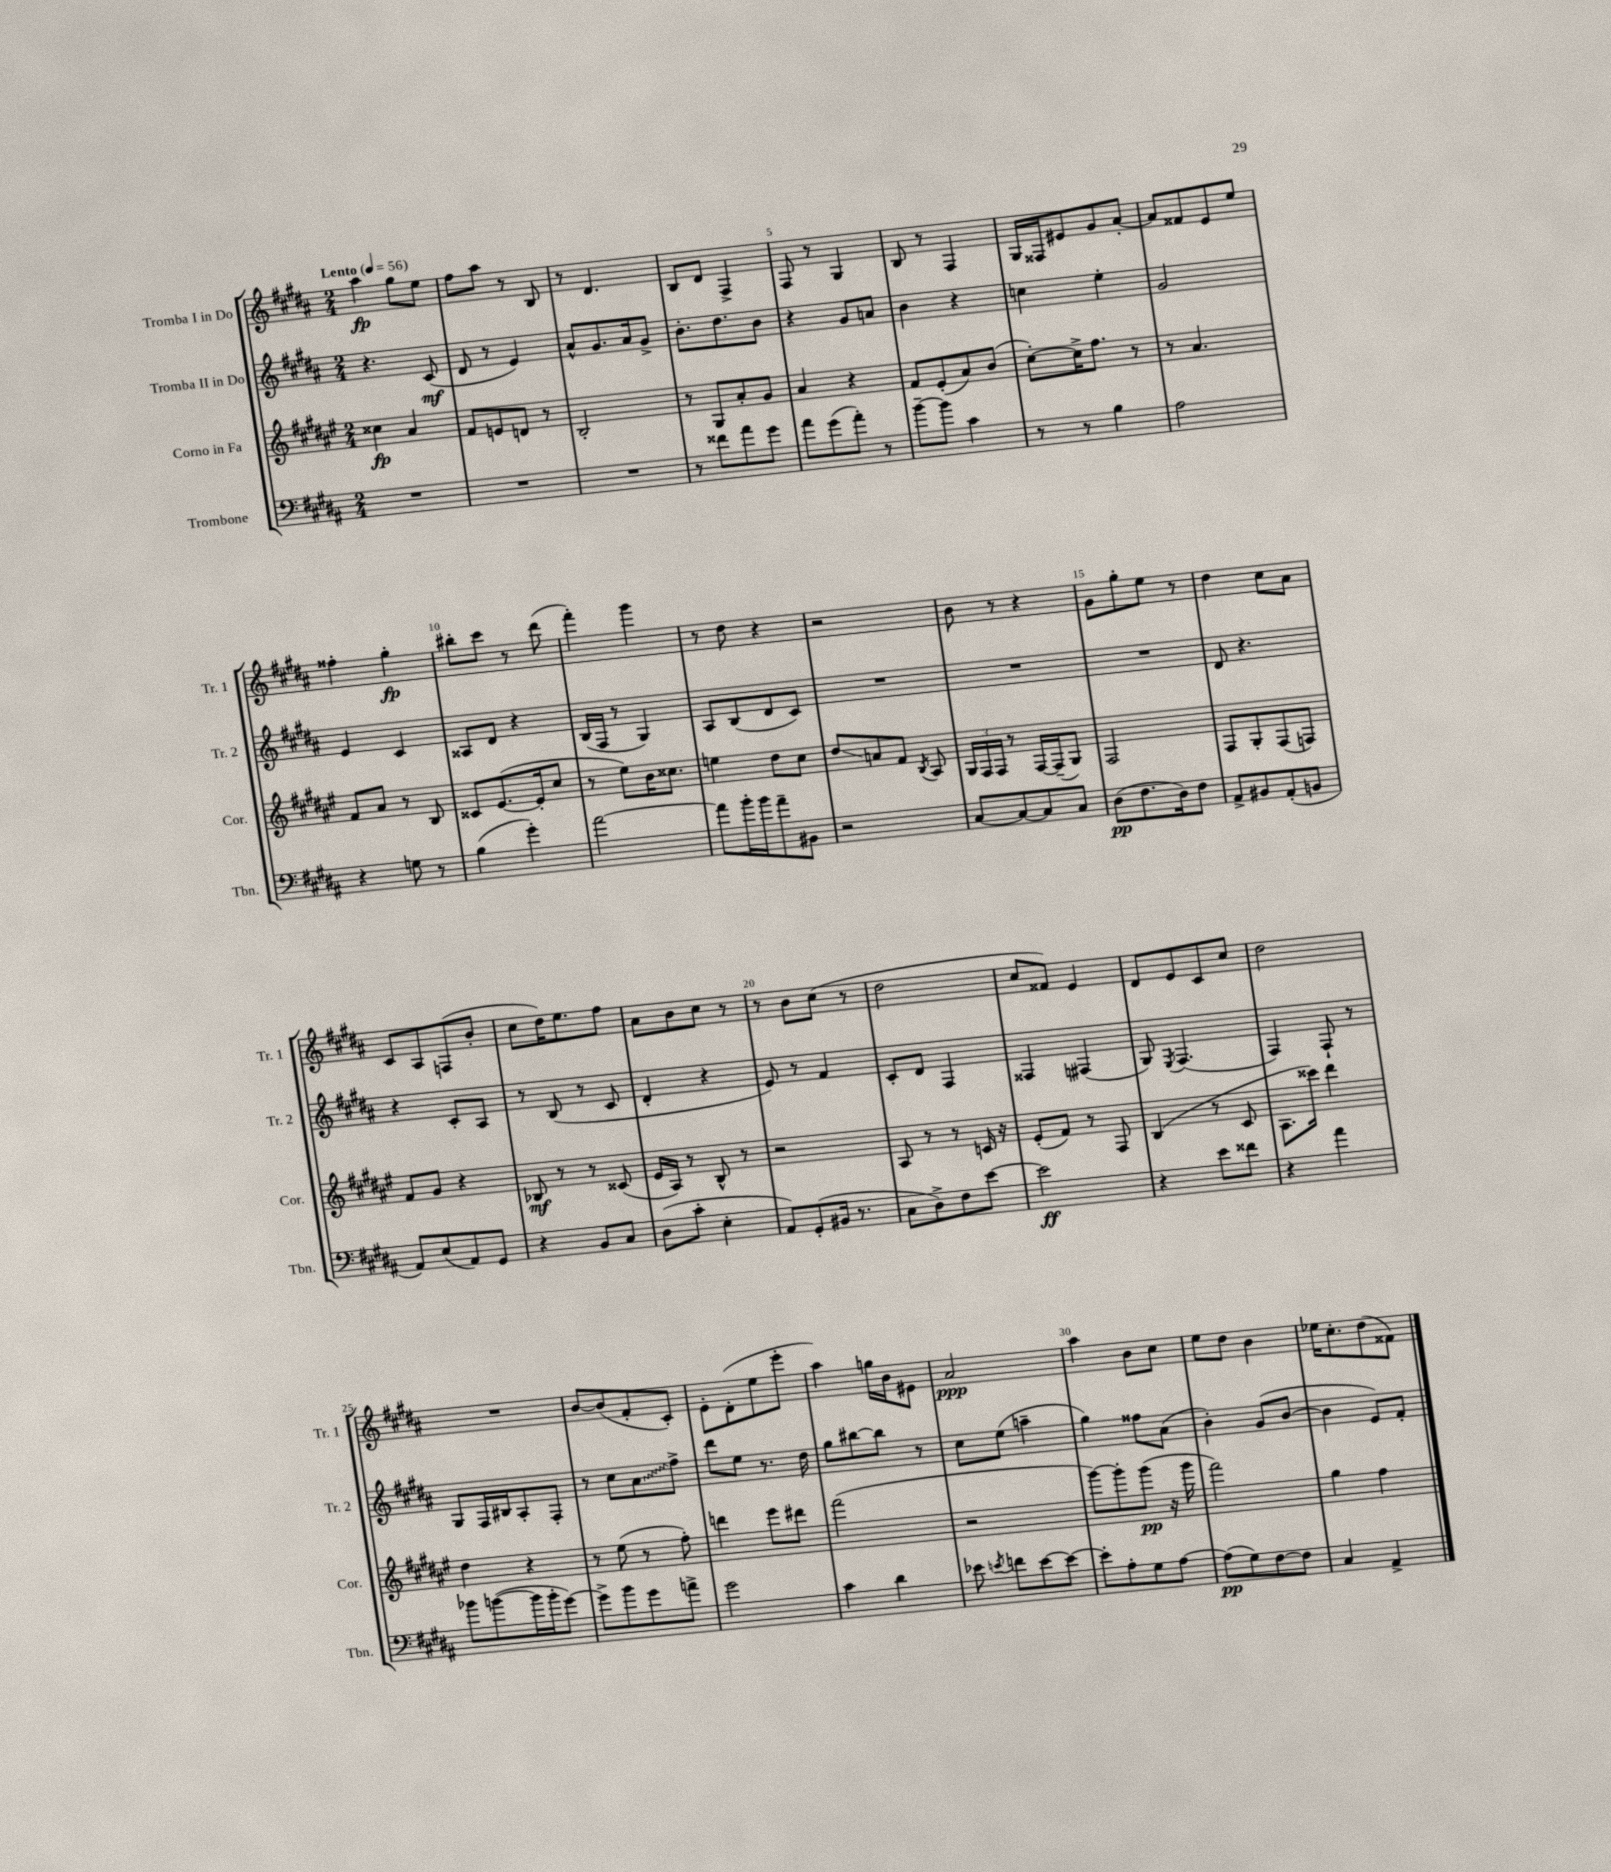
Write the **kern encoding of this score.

**kern	**kern	**kern	**kern
*staff4	*staff3	*staff2	*staff1
*clefF4	*clefG2	*clefG2	*clefG2
*k[f#c#g#d#a#]	*k[f#c#g#d#a#e#]	*k[f#c#g#d#a#]	*k[f#c#g#d#a#]
*M2/4	*M2/4	*M2/4	*M2/4
*MM56	*MM56	*MM56	*MM56
2r	4cc##	4.r	4aa#
.	4a#	.	8gg#
.	.	(8c#	8ee
=	=	=	=
2r	8f#	8d#	8ff#
.	8e	8r	8aa#
.	8d	4e)	8r
.	8r	.	8B
=	=	=	=
2r	2B'	8a#^^	8r
.	.	8.g#	4.d#
.	.	16a#	.
.	.	8g#^	.
=	=	=	=
8r	8r	8.b'	8B
8f##	8G#	.	8d#
.	.	8.dd#	.
8a#	8a#'	.	4F#^
8g#	8g#	8b	.
=	=	=	=
8a#	4a#	4r	8F#
(8g#	.	.	8r
8a#')	4r	8g#	4G#
8r	.	8a	.
=	=	=	=
[8b~	8f#	4b	8B
8b]	(8e#'	.	8r
4c#	8a#)	4r	4F#
.	(8b	.	.
=	=	=	=
8r	[8cc#')	4cc	16G#
.	.	.	16F##
8r	16cc#^]	.	8e#
.	8.ff#	.	.
4B	.	4ee'	8g#
.	8r	.	[8a#'
=	=	=	=
2A#	8r	2g#	8a#]
.	4.a#	.	8f##
.	.	.	8e
.	.	.	8ee
=	=	=	=
4r	8f#	4e	4ff##'
.	8a#	.	.
8G	8r	4c#	4gg#'
8r	8B	.	.
=	=	=	=
(4B	8c##	8A##	8bb#'
.	([8.e#	8d#	8ccc#
4g#')	.	4r	8r
.	16e#']	.	.
.	8cc#	.	(8ddd#
=	=	=	=
[2a#	8r	(16B	4fff#')
.	.	16F#	.
.	8ee#)	8r	.
.	16b	4G#)	4ggg#
.	8.cc##	.	.
=	=	=	=
8a#]	4ee	8A#	8r
16b'	.	(8B	8dd#
16b	.	.	.
8a#~	8dd#	8d#	4r
8BB#	8cc#	8c#)	.
=	=	=	=
2r	8dd#	2r	2r
.	8a	.	.
.	8f#	.	.
.	8qB	.	.
.	8A#	.	.
=	=	=	=
[8C#	24G#	2r	8b
.	24F#	.	.
.	24F#	.	.
8C#_	8r	.	8r
8C#]	[16F#	.	4r
.	(16F#~]	.	.
8C#	8G#)	.	.
=	=	=	=
(8D#	2F#	2r	8g#
8.F#	.	.	8gg#'
.	.	.	8ee
16D#)	.	.	.
8F#	.	.	8r
=	=	=	=
8AA#^	8F#	8d#	4dd#
8BB#	8G#'	4.r	.
(8AA#'	(8F#	.	8cc#
8BB	8F)	.	8a#
=	=	=	=
8AA#)	8f#	4r	8c#
(8E	8g#	.	8A#
8AA#)	4r	8c#'	(8F
8GG#	.	8A#	8b'
=	=	=	=
4r	8B-	8r	8cc#
.	8r	(8B	16dd#)
.	.	.	8.ee
8BB	8r	8r	.
8C#	(8c##	8c#	8ff#
=	=	=	=
(8D#	16e#	4d#'	8a#
.	16A#)	.	.
8c#'	8r	.	8b
4E'	8B^^	4r	8cc#
.	8r	.	8r
=	=	=	=
8AA#)	2r	8e)	8r
(8GG#'	.	8r	8b
16BB#	.	4f#	(8cc#
8.r	.	.	.
.	.	.	8r
=	=	=	=
8C#	8A#	8c#'	2dd#
8D#^)	8r	8d#	.
8F#	8r	4F#	.
[8e	16c	.	.
.	16r	.	.
=	=	=	=
2e]	(8e#'	4F##	8cc#
.	8f#)	.	8f##)
.	8r	(4F#	4e
.	8F#	.	.
=	=	=	=
4r	(4B	8G#)	8d#
.	.	8qE	.
.	.	(4.F#	8e
8e	8r	.	8c#
8f##	8c#	.	8cc#
=	=	=	=
4r	8.A#	4F#)	2dd#
.	16ccc##)	.	.
4a#	4ddd#	8F#`	.
.	.	8r	.
=	=	=	=
8b-	4dd#	8G#	2r
([8b	.	16F#	.
.	.	16B#	.
16b]	4r	8A#'	.
16b'	.	.	.
[8g#)	.	8F#'	.
=	=	=	=
8g#^]	8r	8r	[8b
8b	(8ee#	8cc#	(8b]
8g#	8r	8a#	8f#'
8a^	8ff#')	8ff#^	8c#')
=	=	=	=
2g#	4ddd	8ddd#	8e'
.	.	8ee	(8d#'
.	8eee#	8.r	8ee
.	8ddd#	.	8eee'
.	.	16dd#	.
=	=	=	=
4c#	(2fff#	8gg#	4aa#)
.	.	[8bb#	.
4d#	.	8bb#]	16gg
.	.	.	16b
.	.	8r	8e#
=	=	=	=
8e-	2r	8cc#	2a#
8qe	.	.	.
8f	.	(8ee	.
[8e	.	4aa~	.
8e_	.	.	.
=	=	=	=
8e']	[8ggg#)	4gg#)	4aa#
8A#'	8ggg#']	.	.
8G#	(8ggg#	8ff##	8b
[8A#	16r	(8a#	8cc#
.	16ggg#	.	.
=	=	=	=
(8A#]	2fff#)	4b')	8ee
8G#)	.	.	8dd#
[8F#	.	(8g#	4b
8F#]	.	[8b	.
=	=	=	=
4C#	4gg#	4b]	16ee-
.	.	.	8.cc#'
4AA#^	4ff#	8e)	(8dd#
.	.	8f#'	8f##)
==	==	==	==
*-	*-	*-	*-
